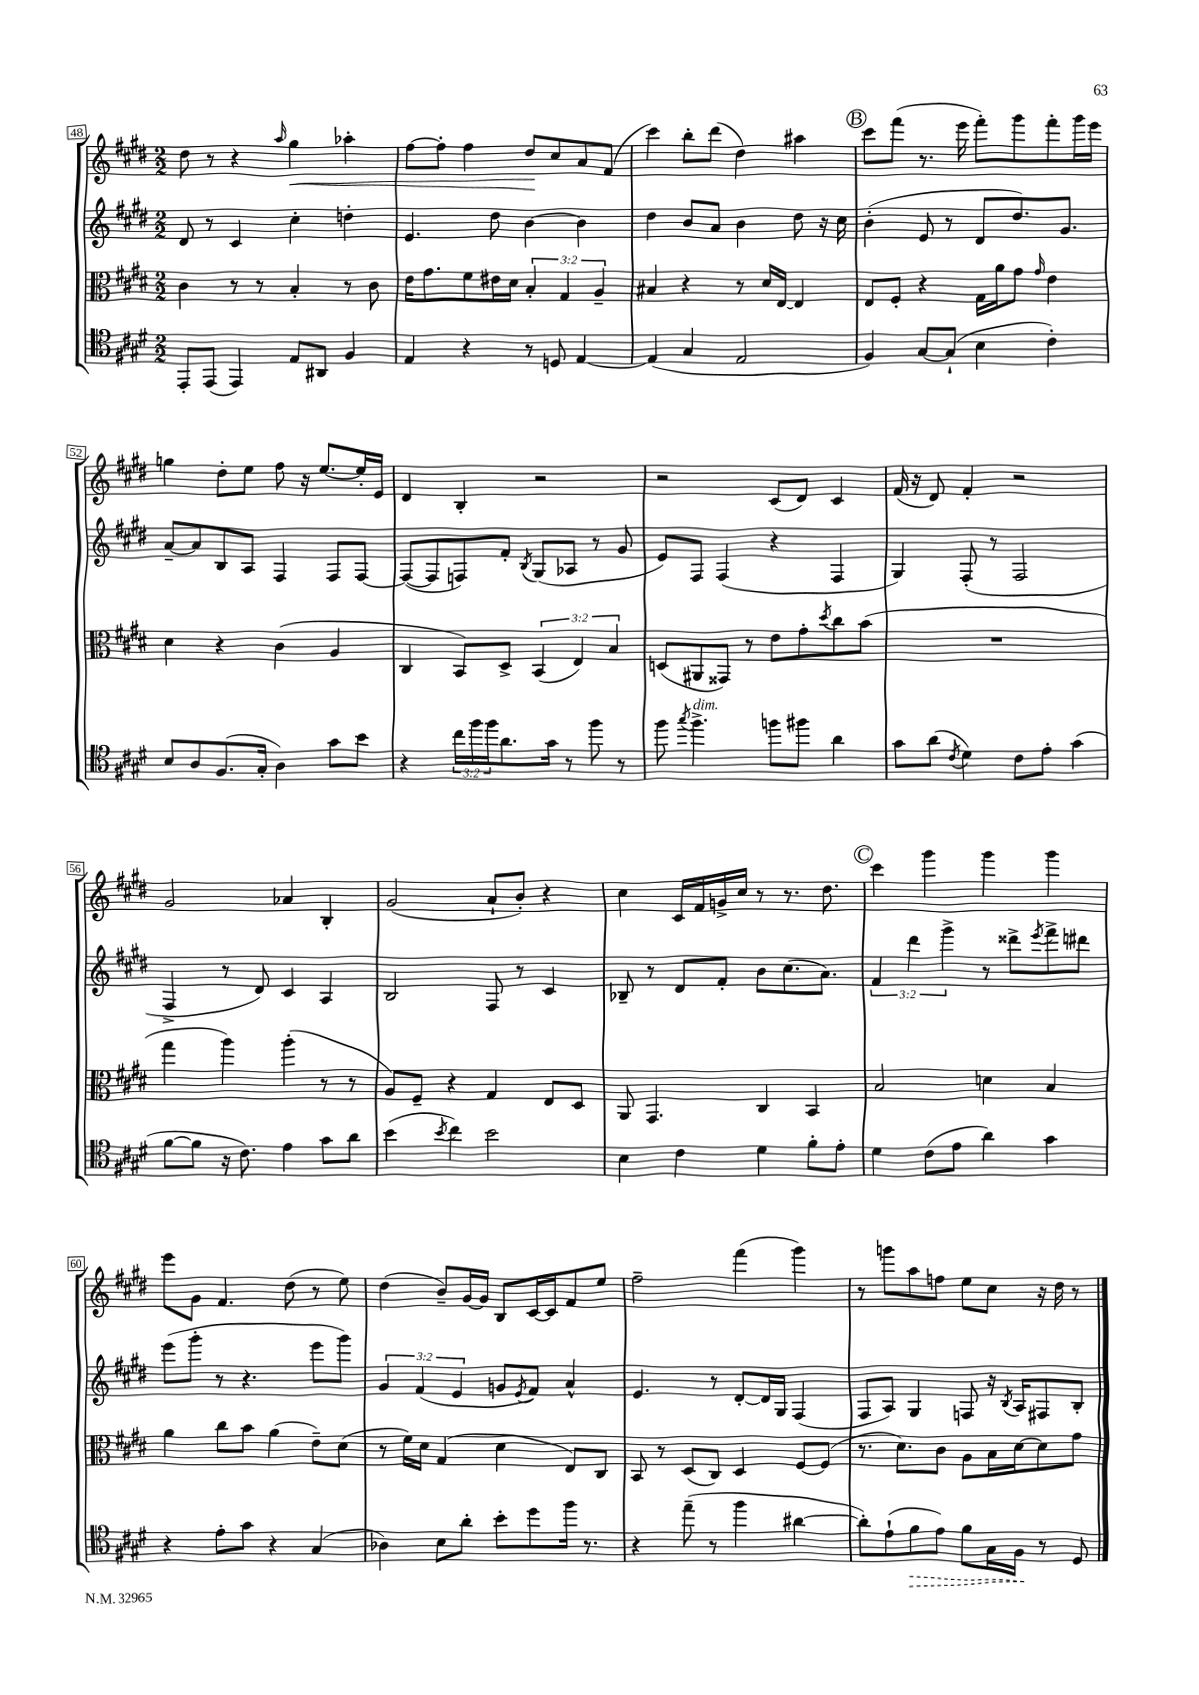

**kern	**kern	**kern	**kern
*staff4	*staff3	*staff2	*staff1
*clefC4	*clefC3	*clefG2	*clefG2
*k[f#c#g#d#]	*k[f#c#g#d#]	*k[f#c#g#d#]	*k[f#c#g#d#]
*M2/2	*M2/2	*M2/2	*M2/2
8EE'	4c#	8d#	8dd#
(8EE	.	8r	8r
4EE)	8r	4c#	4r
.	8r	.	.
.	.	.	16qqaa
8E	4B'	4cc#'	4gg#
8AA#	.	.	.
4F#	8r	4dd'	4aa-'
.	8c#	.	.
=	=	=	=
4E	16e	4.e	[8ff#
.	8.g#	.	.
.	.	.	8ff#']
4r	8f#	.	4ff#
.	16e#	8dd#	.
.	16d#	.	.
8r	6B'	[4b	8dd#
8D	.	.	8cc#
.	6G#	.	.
[4E	.	4b]	8a
.	6A~	.	.
.	.	.	(8f#
=	=	=	=
(4E]	4B#	4dd#	4ccc#)
4G#	4r	8b	8bb'
.	.	8a	(8ddd#
2E	8r	4b	4dd#)
.	16d#	.	.
.	[16E	.	.
.	4E]	8dd#	4aa#
.	.	16r	.
.	.	16cc#	.
=	=	=	=
4F#)	8E	(4b'	8ccc#
.	8F#'	.	(8fff#
[8G#	4r	8e	8.r
(8G#`]	.	8r	.
.	.	.	16eee
4B	16G#	8d#	8fff#')
.	16a	.	.
.	8g#	8.dd#)	8ggg#
.	16qqg#	.	.
4c#')	4e	.	8fff#'
.	.	8.g#	.
.	.	.	16ggg#
.	.	.	16eee
=	=	=	=
8B	4d#	[8a~	4gg
8A	.	8a]	.
(8.F#	4r	8B	8dd#'
.	.	8A	8ee
16G#'	.	.	.
4A)	(4c#	4F#	8ff#
.	.	.	16r
.	.	.	[8.ee
8g#	4A	8F#	.
8b	.	[8F#	16ee']
.	.	.	16e
=	=	=	=
4r	4C#	(8F#_	4d#
.	.	8F#]	.
24cc#	8BB)	8F)	4B'
24ff#	.	.	.
24ff#	.	.	.
8.a	8D#^	8f#'	.
.	.	8qB	.
.	(6BB	(8G#	2r
16g#	.	.	.
8r	.	8A-	.
.	6E)	.	.
8ff#	.	8r	.
.	6B	.	.
8r	.	8g#	.
=	=	=	=
8ff#	(8D	8e)	2r
8qgg#	.	.	.
4.ff#^	8AA#	8F#	.
.	8GG##)	(4F#	.
.	8r	.	.
8ff	8e	4r	(8c#
8ff#	8g#'	.	8d#)
.	8qdd#	.	.
4a	8cc#	4F#	4c#
.	(8b	.	.
=	=	=	=
8g#	1r	4G#)	(16f#
.	.	.	16r
(8a	.	.	8d#)
8qc#	.	.	.
4d#)	.	(8F#'	4f#'
.	.	8r	.
8c#	.	2F#	2r
8e'	.	.	.
(4g#	.	.	.
=	=	=	=
[8f#	4gg#	4F#^	2g#
8f#]	.	.	.
16r	4aa)	8r	.
8.c#)	.	.	.
.	.	8d#)	.
4e	(4aa'	4c#	4a-
8g#	8r	4A	4B'
8a	8r	.	.
=	=	=	=
(4b	8A)	2B	(2g#
.	8F#~	.	.
8qb	.	.	.
4cc#)	4r	.	.
2b	4G#	8F#	8a`
.	.	8r	8b')
.	8E	4c#	4r
.	8D#	.	.
=	=	=	=
4B	8AA	8B-~	4cc#
.	4.GG#	8r	.
4c#	.	8d#	16c#
.	.	.	16f#
.	.	8f#'	16g^
.	.	.	16cc#
4d#	4C#	8b	8r
.	.	(8.cc#	8.r
8f#'	4BB	.	.
.	.	8.a)	8.dd#
8e'	.	.	.
=	=	=	=
4d#	2B	6f#	4ccc#
.	.	6ddd#	.
(8c#	.	.	4ggg#
.	.	6ggg#^	.
8e	.	.	.
4a)	4d	8r	4ggg#
.	.	8ddd##^	.
.	.	8qeee	.
4g#	4B	8fff#^	4ggg#
.	.	8ddd#	.
=	=	=	=
4r	4a	(8eee	8eee
.	.	8ggg#'	8g#
8e'	8cc#	8r	4.f#
8g#	8b	4.r	.
4r	(4a	.	.
.	.	.	(8dd#
(4G#	8e~)	8eee	8r
.	(8d#	8ggg#)	8ee)
=	=	=	=
4A-)	8r	6g#	(4dd#
.	16f#)	.	.
.	.	(6f#	.
.	16d#	.	.
8B	(4G#	.	8b~)
.	.	6e	.
8a'	.	.	[16g#
.	.	.	16g#]
8b'	4d#	8g	8B
.	.	8qe	.
8dd#	.	8f#)	[16c#
.	.	.	16c#]
16ff#	8E)	4a^^	8f#
8.r	.	.	.
.	8C#	.	8ee
=	=	=	=
4r	8BB	4.e	2ff#~
.	8r	.	.
(8ee~	(8D#	.	.
8r	8C#)	8r	.
4ff#	4D#	[8d#'	(4fff#
.	.	16d#]	.
.	.	16G#	.
[4a#	[8F#	(4F#	4ggg#)
.	(8F#]	.	.
=	=	=	=
8a#'])	8.r	8F#	8r
(8e`	.	8A)	8ggg
.	8.d#)	.	.
8f#	.	4G#	8aa
8e)	8c#	.	8ff
8f#	8A	8F	8ee
16G#	16B	16r	8cc#
.	.	8qB	.
16F#	[16d#	16A	.
8r	8d#]	8F#	16r
.	.	.	16dd#
8D#	8g#	8B'	8r
==	==	==	==
*-	*-	*-	*-
